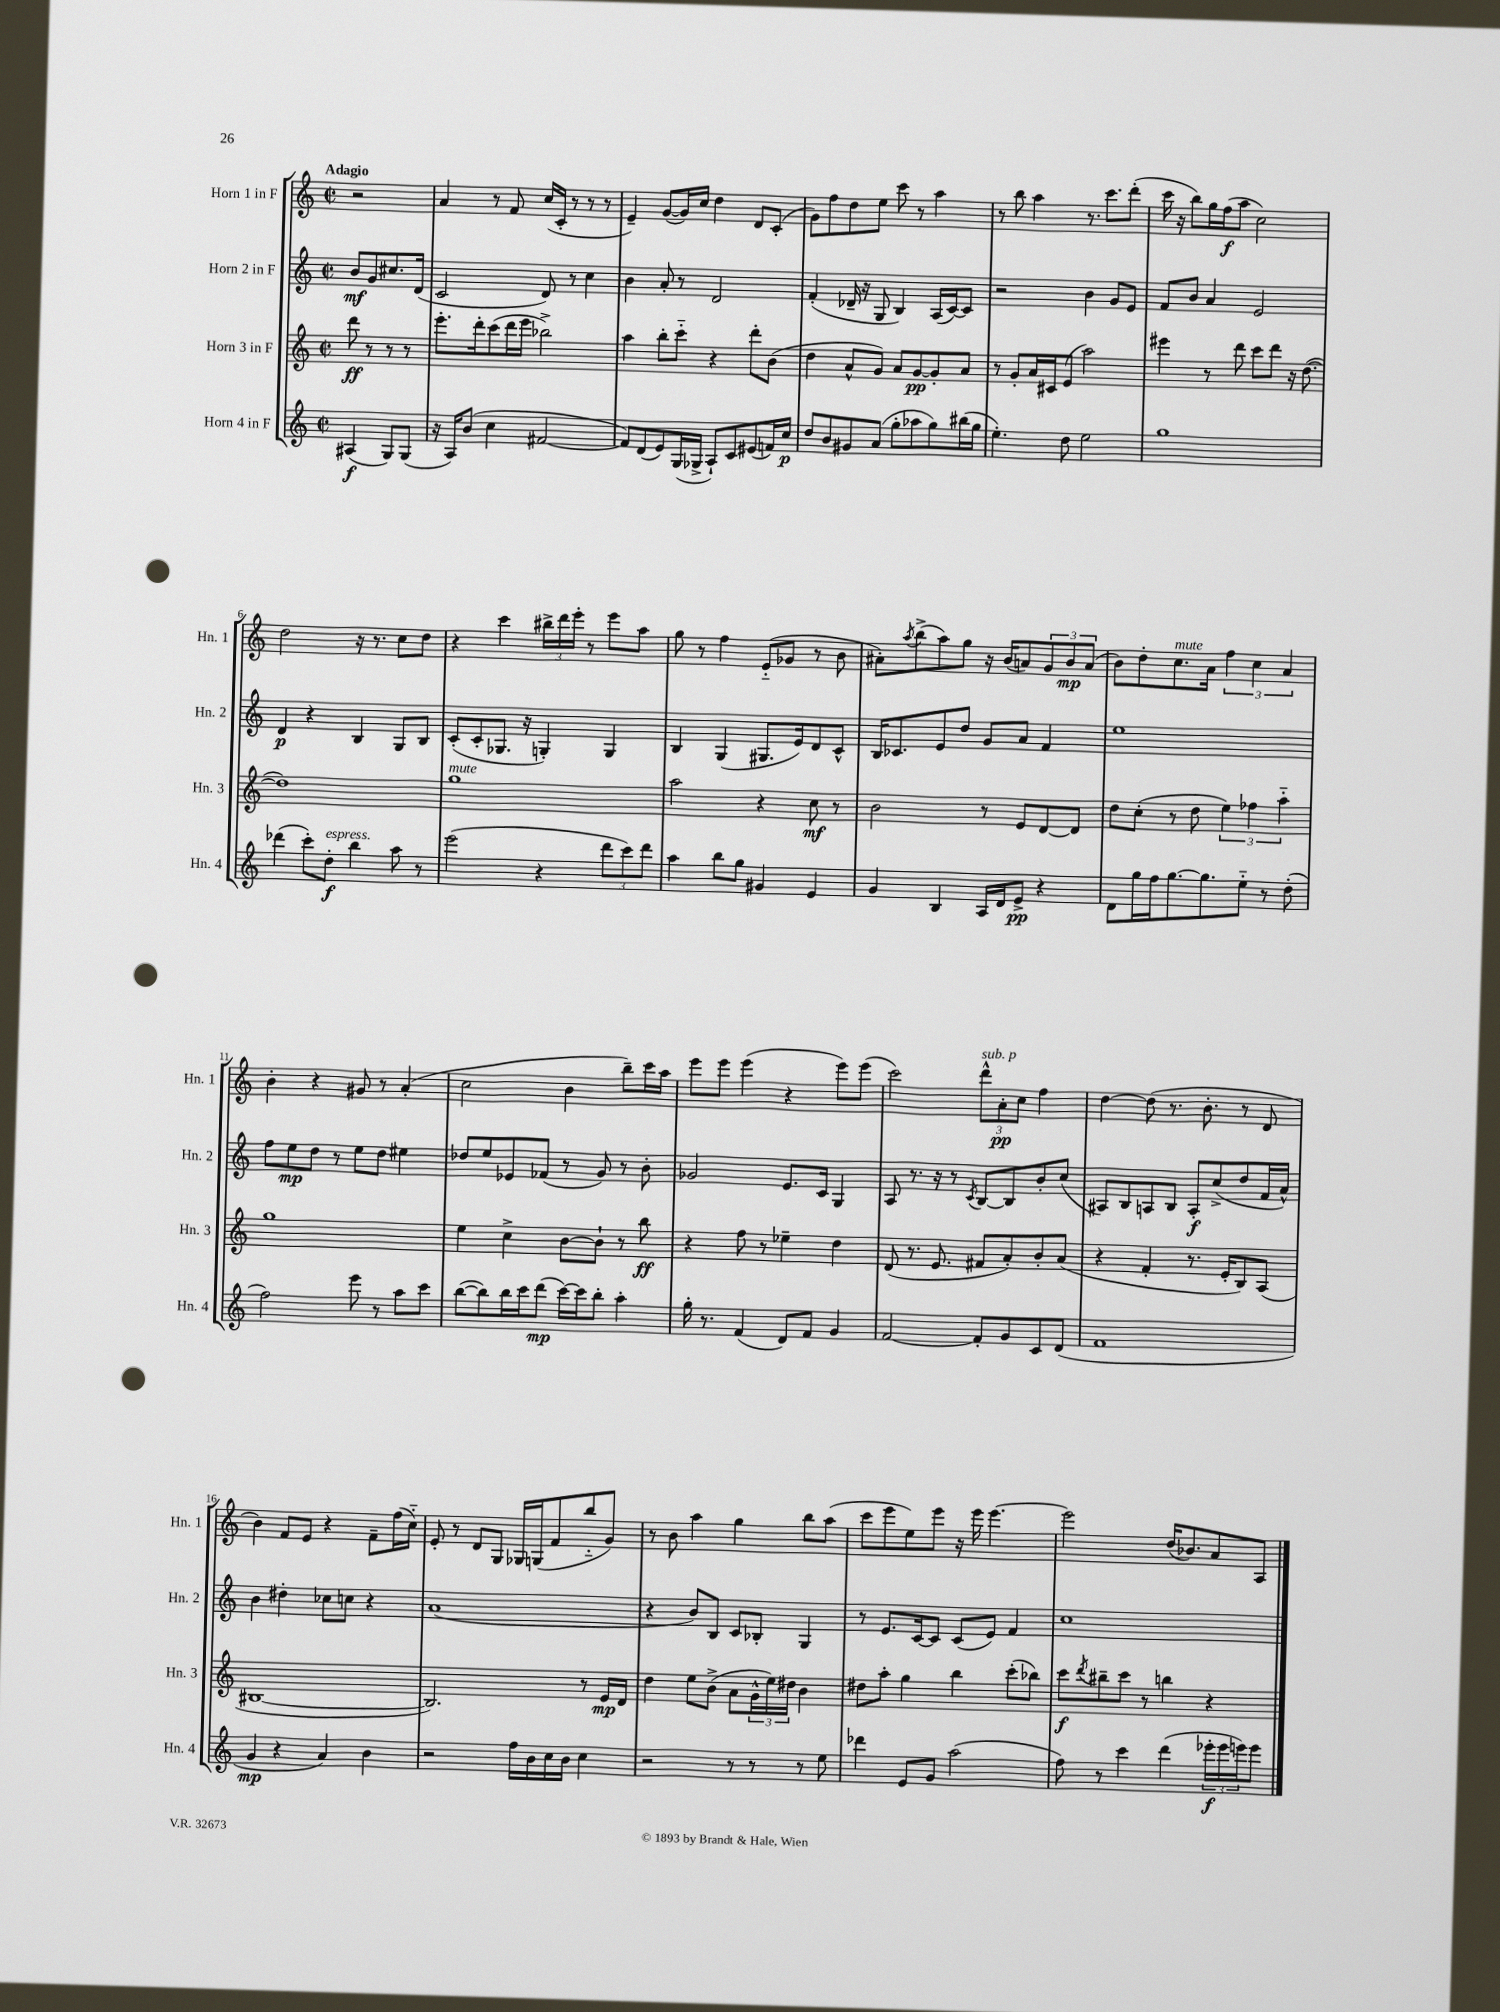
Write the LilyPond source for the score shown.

<<
\new StaffGroup <<
\new Staff = "s0" \with { instrumentName = "Horn 1 in F" shortInstrumentName = "Hn. 1" } {
    \clef treble \key c \major \defaultTimeSignature \time 2/2 \partial 2 \tempo "Adagio"
    r2 |
    a'4 r8 f'8 c''16( c'16-. r8 r8 r8 |
    e'4--) g'8~( g'16) c''16 d''4 d'8 c'8-.( |
    g'8) f''8 d''8 e''8 c'''8 r8 a''4 |
    r8 b''8 a''4 r8. c'''8. d'''8-.( |
    c'''16 r16 b''8) g''16 f''16\f( a''8 c''2) |
    d''2 r16 r8. c''8 d''8 |
    r4 c'''4 \tuplet 3/2 { bis''16-> d'''16 e'''16-. } r8 e'''8 a''8 |
    g''8 r8 f''4 e'8-_( ges'8 r8 b'8 |
    ais'8-.) \acciaccatura { a''8 } b''8->( a''8) g''8 r16 b'16( a'8) \tuplet 3/2 { g'8 b'8\mp a'8( } |
    b'8) d''8-. c''8.^\markup { \italic "mute" } a'16 \tuplet 3/2 { f''4 c''4 a'4 } |
    b'4-. r4 gis'8 r8 a'4-.( |
    c''2 b'4 b''8--) c'''16 a''16 |
    e'''8 e'''8 e'''4( r4 e'''8) e'''8( |
    c'''2) \tuplet 3/2 { d'''8-^^\markup { \italic "sub. p" } a'8-.\pp c''8 } f''4 |
    d''4~ d''8( r8. b'8.-. r8 d'8 |
    b'4) f'8 e'8 r4 f'8-- f''16( c''16-_) |
    e'8-. r8 d'8 g8 ges16 g16( f'8 b''8-_ g'8) |
    r8 b'8 a''4 g''4 b''8 a''8( |
    c'''8 e'''8 e''8) e'''8 r16 e'''16 e'''4.~ |
    e'''2 d''16( bes'8.) a'8 a8 \bar "|." |
}
\new Staff = "s1" \with { instrumentName = "Horn 2 in F" shortInstrumentName = "Hn. 2" } {
    \clef treble \key c \major \defaultTimeSignature \time 2/2 \partial 2
    b'8\mf g'8 cis''8. d'16( |
    c'2 d'8) r8 c''4 |
    b'4 a'8-. r8 d'2 |
    f'4-.( des'16-- r16 g8 b4) a16( c'16~) c'8 |
    r2 b'4 g'8 e'8 |
    f'8 b'8 a'4 e'2 |
    d'4\p r4 b4 g8 b8 |
    c'8-.( c'8-. ges8. r16 g4-.) g4 |
    b4 g4( gis8. e'16) d'8 c'8-^ |
    b16 ces'8. e'8 d''8 g'8 a'8 f'4 |
    e''1 |
    f''8 e''8\mp d''8 r8 e''8 d''8 eis''4 |
    des''8 e''8 ees'8 fes'8( r8 g'8) r8 b'8-. |
    ges'2 e'8. c'16 g4 |
    a8 r8. r16 r8 \acciaccatura { c'8 } b8~ b8 b'8-. c''8( |
    ais8) b8 a8 b8 a8-.\f c''8->( d''8 f'16 a'16-^) |
    b'4 dis''4-. ces''8 c''8 r4 |
    a'1( |
    r4 b'8) b8 c'8 bes8-. g4 |
    r8 e'8. c'16~ c'8 c'8( e'8) f'4 |
    c''1 \bar "|." |
}
\new Staff = "s2" \with { instrumentName = "Horn 3 in F" shortInstrumentName = "Hn. 3" } {
    \clef treble \key c \major \defaultTimeSignature \time 2/2 \partial 2
    d'''8\ff r8 r8 r8 |
    e'''8.-. d'''16-. c'''8( d'''16 e'''16 bes''2->) |
    a''4 b''8-. c'''8-_ r4 d'''8-. b'8( |
    d''4 a'8-^ g'8) a'8 g'8~\pp g'8-. a'8 |
    r8 g'8-. a'16 cis'16 e'8( a''2) |
    eis'''4 r8 d'''8 c'''8 d'''8 r16 d''8.~( |
    d''1) |
    g''1^\markup { \italic "mute" } |
    a''2 r4 c''8\mf r8 |
    b'2 r8 e'8 d'8~ d'8 |
    d''8 c''8-.( r8 d''8 \tuplet 3/2 { e''4) fes''4 a''4-_ } |
    g''1 |
    e''4 c''4-> b'8~ b'8-! r8 b''8\ff |
    r4 f''8 r8 ees''4-- d''4 |
    d'8( r8. e'8. fis'8 a'8-.) b'8-. a'8( |
    r4 f'4-. r8. e'16-. b8) a8( |
    bis1~ |
    bis2.) r8 e'16\mp d'16 |
    d''4 e''8 b'8->( a'8 \tuplet 3/2 { g'16-^ e''16) dis''16 } b'4 |
    dis''8 a''8-. g''4 b''4 c'''8-.( bes''8) |
    c'''8\f \acciaccatura { d'''8 } bis''8-- c'''8 r8 b''4 r4 \bar "|." |
}
\new Staff = "s3" \with { instrumentName = "Horn 4 in F" shortInstrumentName = "Hn. 4" } {
    \clef treble \key c \major \defaultTimeSignature \time 2/2 \partial 2
    ais4\f( g8) g8( |
    r16 a16) b'8( c''4 fis'2~ |
    fis'8) d'8( e'8) g16( ges16-> a8-!) c'8 eis'8( f'16) c''16\p |
    d''8 b'8 gis'8 a'8( g''8-. aes''8 g''8) bis''16( g''16 |
    e''4.-.) d''8 e''2 |
    g''1 |
    des'''4( c'''8-.) d''8-.\f^\markup { \italic "espress." } b''4 a''8 r8 |
    e'''2( r4 \tuplet 3/2 { d'''8 c'''8) d'''8 } |
    a''4 b''8 g''8 gis'4 e'4 |
    g'4 b4 a16 d'16 e'8->\pp r4 |
    d'8 g''16 f''16 g''8.~ g''8. e''8-_ r8 d''8-.( |
    f''2) e'''8 r8 a''8 c'''8 |
    b''8~( b''8) b''16 c'''16 d'''8\mp( c'''16~) c'''16 b''8-. a''4-. |
    g''16-. r8. f'4( d'8) f'8 g'4 |
    f'2~ f'8-. g'8 c'8 d'8( |
    f'1 |
    g'4\mp r4 a'4) b'4 |
    r2 f''16 b'16 c''16 b'16 c''4 |
    r2 r8 r8 r8 e''8 |
    des'''4 e'8 g'8 a''2( |
    f''8) r8 c'''4 d'''4( \tuplet 3/2 { ees'''16-.\f ees'''16 e'''16) } e'''8 \bar "|." |
}
>>
>>
